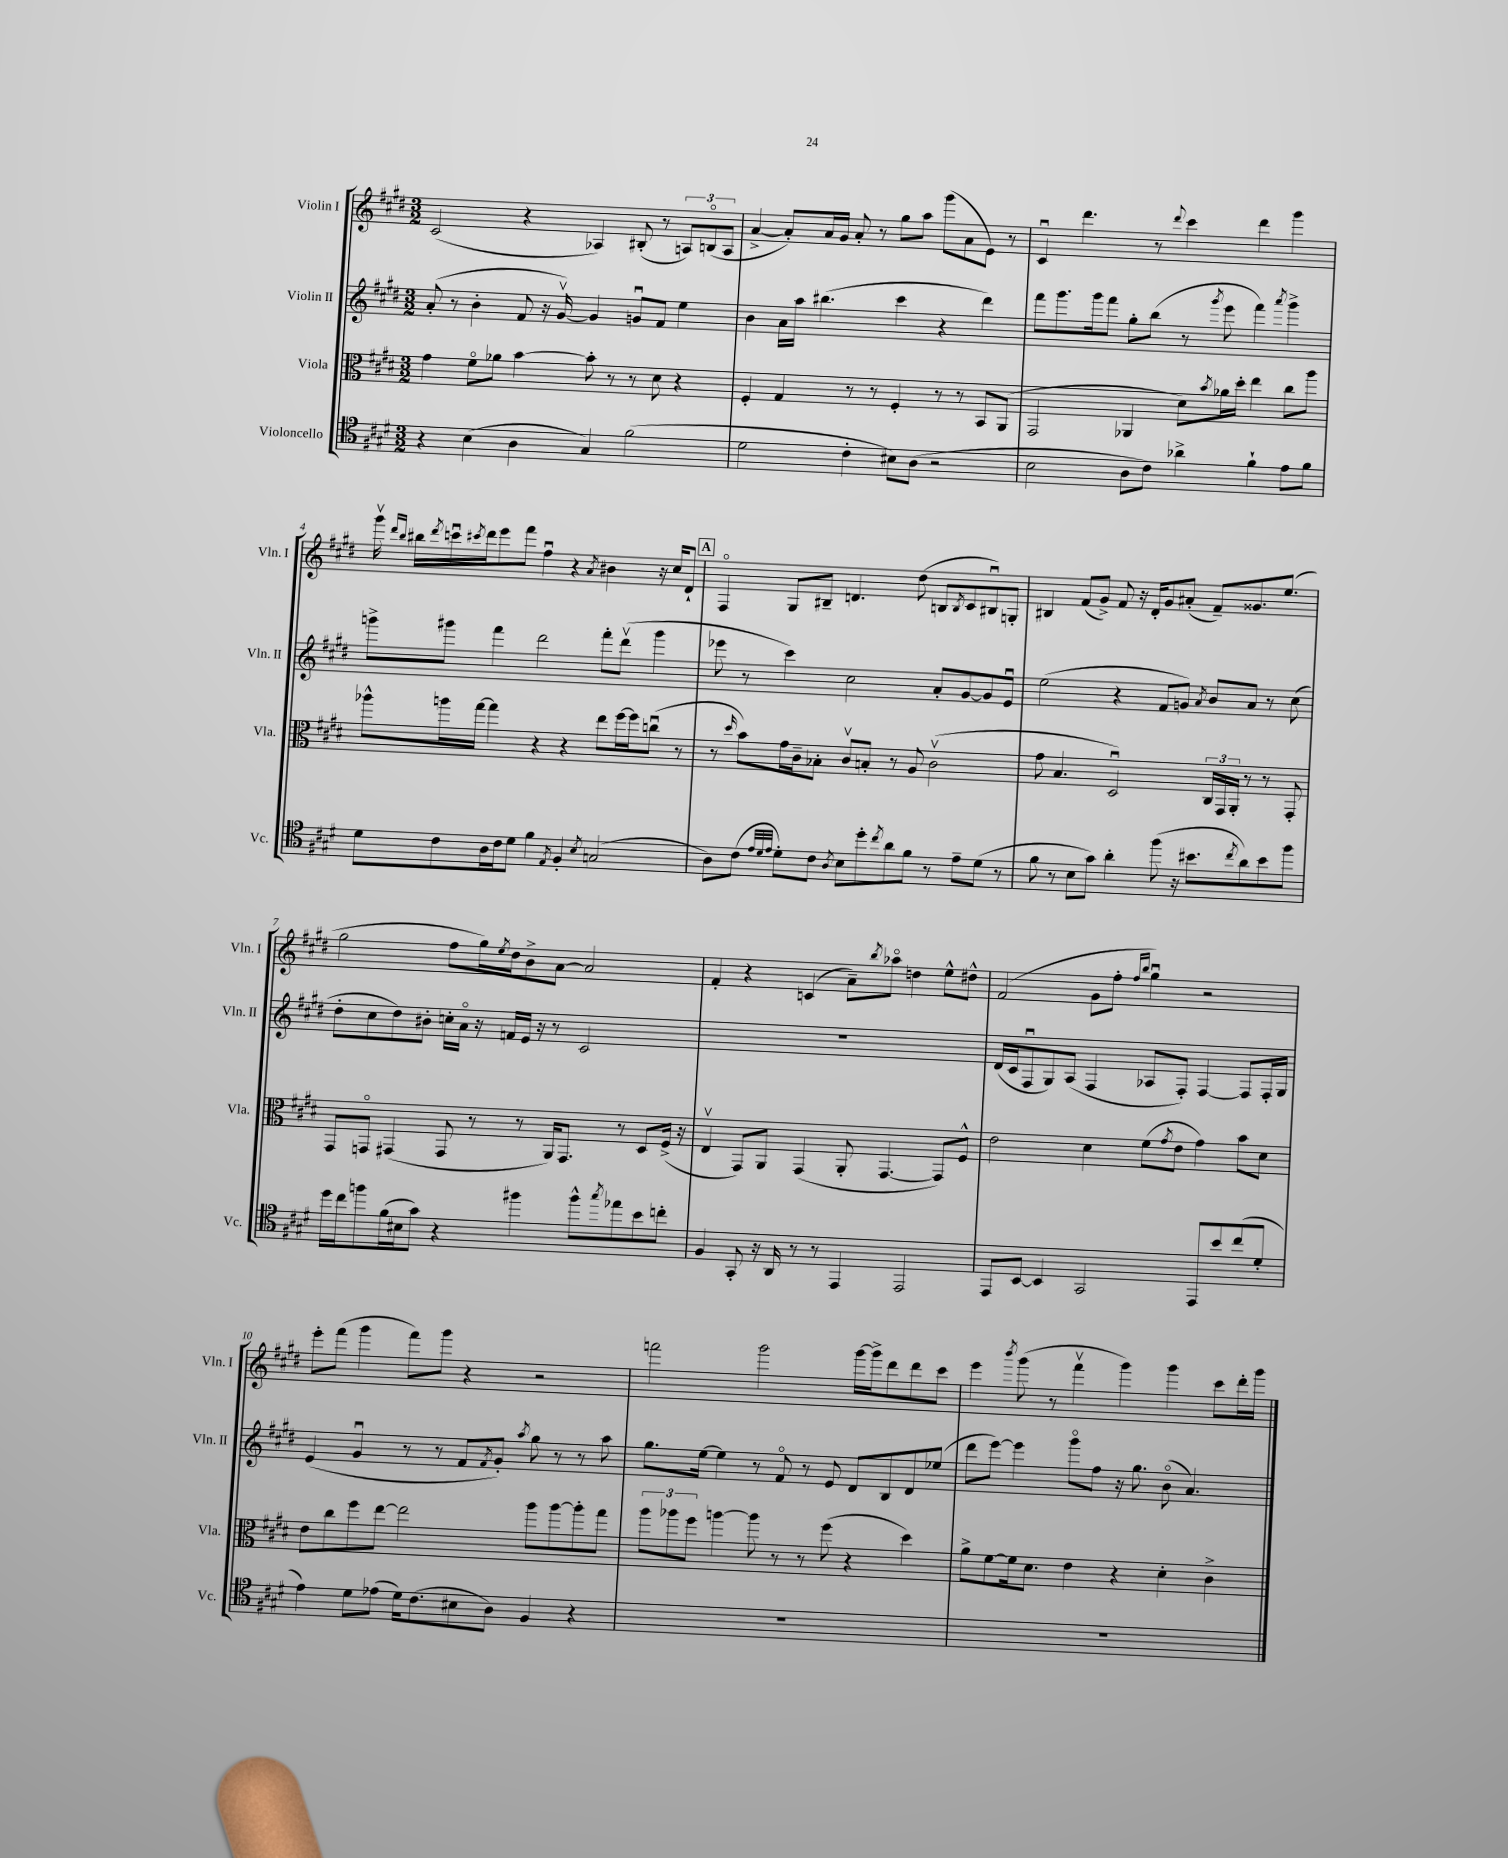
<<
\new StaffGroup <<
\new Staff = "s0" \with { instrumentName = "Violin I" shortInstrumentName = "Vln. I" } {
    \clef treble \key e \major \numericTimeSignature \time 3/2
    cis'2( r4 aes4) bis8-.( r8 \tuplet 3/2 { a8) b8\flageolet( a8 } |
    a'4~-> a'8-.) a'16 gis'16 a'8-. r8 gis''8 a''8 gis'''8( a'8 e'8) r8 |
    cis'4\downbow dis'''4. r8 \appoggiatura { dis'''8 } cis'''4 dis'''4 gis'''4 |
    gis'''16\upbow \grace { dis'''16 b''16 } bis''16 \acciaccatura { dis'''8 } c'''16\downbow \acciaccatura { cis'''8 } dis'''16 e'''8 fis'''8 fis''4\downbow r4 \acciaccatura { a'8 } bis'4 r16 cis''16 dis'8-! |
    \mark \markup { \box "A" } fis4\flageolet gis8 bis8-- d'4. dis''8( b8 \acciaccatura { b8 } cis'8 bis8\downbow) g8-. |
    bis4 fis'8( gis'8->) fis'8 r16 dis'16-. gis'8 ais'8-.( fis'8--) gisis'8. e''8.( |
    gis''2 fis''8 gis''16) \acciaccatura { e''8 } dis''16 b'8-> a'8~ a'2 |
    fis'4-. r4 c'4( a'8--) \acciaccatura { b''8 } aes''8\flageolet d''4 e''8-^ dis''8-^ |
    fis'2( gis'8 fis''8-. \grace { fis''16 b''16 } gis''4\downbow) r2 |
    e'''8-. fis'''8( gis'''4 fis'''8) gis'''8 r4 r2 |
    f'''2 gis'''2 gis'''16~ gis'''16-> dis'''8 dis'''8 cis'''8 |
    e'''4 \acciaccatura { b'''8 } gis'''8( r8 fis'''4\upbow gis'''4) gis'''4 cis'''8 dis'''16-. gis'''16 \bar "|." |
}
\new Staff = "s1" \with { instrumentName = "Violin II" shortInstrumentName = "Vln. II" } {
    \clef treble \key e \major \numericTimeSignature \time 3/2
    a'8-.( r8 b'4-. fis'8 r16 gis'16~\upbow) gis'4 g'8\downbow fis'8 e''4 |
    b'4 a'16 a''16 bis''4.( cis'''4 r4 dis'''4) |
    fis'''8 gis'''8. gis'''16 fis'''8 gis''8-. b''8( r8 \acciaccatura { gis'''8 } e'''8 fis'''4) \acciaccatura { a'''8 } gis'''4-> |
    g'''8-> gis'''8 fis'''4 dis'''2 fis'''8-. dis'''8\upbow( gis'''4 |
    \mark \markup { \box "A" } ees'''8 r8 cis'''4) cis''2 a'8-. gis'8~ gis'8 e'8\downbow |
    e''2( r4 fis'8 g'8) \acciaccatura { a'8 } b'8 a'8 r8 cis''8( |
    dis''8-. cis''8 dis''8) bis'8-. c''16-. a'16\flageolet r16 f'16 e'16 r16 r8 cis'2 |
    R1. |
    dis'16( cis'16 fis8\downbow gis8) a8( fis4 aes8 fis8-.) fis4~ fis8 fis16-. gis16 |
    e'4( gis'4\downbow r8 r8 fis'8 \acciaccatura { fis'8 } gis'8-.) \acciaccatura { a''8 } gis''8 r8 r8 a''8 |
    gis''8. e''16~ e''4 r8 fis'8\flageolet r8 e'8 dis'8 b8 dis'8 ees''8( |
    dis'''8 e'''8~) e'''4 gis'''8\flageolet fis''8 r16 gis''8. b'8\flageolet( a'4.) \bar "|." |
}
\new Staff = "s2" \with { instrumentName = "Viola" shortInstrumentName = "Vla." } {
    \clef alto \key e \major \numericTimeSignature \time 3/2
    gis'4 fis'8\flageolet aes'8 b'4~ b'8-. r8 r8 dis'8 r4 |
    fis4-. gis4 r8 r8 fis4-. r8 r8 b,8 a,8( |
    gis,2 aes,4 dis'8) \acciaccatura { b'8 } aes'16 dis''16-. e''4 cis''8 a''8 |
    aes''8-^ a''16 gis''16~ gis''4 r4 r4 e''8 fis''16~ fis''16 c''8\downbow( r8 |
    \mark \markup { \box "A" } r8 \grace { dis''16 } b'8) gis'16 cis'16-- bes8-. cis'8\upbow b8-. r8 a8 cis'2\upbow( |
    gis'8 b4. dis2\downbow) \tuplet 3/2 { cis16 gis,16 a,16-. } r8 r8 gis,8-. |
    gis,8 g,8\flageolet gis,4( gis,8 r8 r8 a,16) gis,8. r8 dis8 fis16->( r16 |
    e4\upbow gis,8) a,8 gis,4( a,8-. gis,4.~ gis,8) fis8-^ |
    e'2 dis'4 fis'8( \acciaccatura { gis'8 } e'8 gis'4) b'8 dis'8 |
    e'8 cis''8 fis''8 e''8~ e''2 a''8 a''8~ a''8-. gis''8 |
    \tuplet 3/2 { a''8 aes''8 fis''8 } a''4~ a''8 r8 r8 fis''8( r4 dis''4) |
    a'8-> fis'8~ fis'16 dis'8. e'4 r4 dis'4-. cis'4-> \bar "|." |
}
\new Staff = "s3" \with { instrumentName = "Violoncello" shortInstrumentName = "Vc." } {
    \clef tenor \key e \major \numericTimeSignature \time 3/2
    r4 b4( a4 gis4) fis'2( |
    dis'2 cis'4-. bis8) a8( r2 |
    b2 a8 cis'8) aes'4-> fis'4-! e'8 fis'8 |
    dis'8 cis'8 a16 cis'16 dis'8 fis'4 \acciaccatura { e8 } fis4-. \acciaccatura { b8 } g2( |
    \mark \markup { \box "A" } a8) cis'8( \grace { e'32 dis'32 e'32 } dis'8-.) cis'8 \acciaccatura { a8 } b8 dis''8-. \acciaccatura { cis''8 } a'8 fis'8 r8 e'8-- dis'8( r8 |
    fis'8 r8 b8 gis'8) a'4-. fis''8( r16 bis'8. \acciaccatura { cis''8 } a'8) bis'8 fis''8 |
    dis''16 cis''16 f''8 fis'16( bis16 gis'8) r4 fis''4 fis''8-^ \acciaccatura { gis''8 } ees''8 b'8 c''8-. |
    fis4 gis,8-. r16 a,16 r8 r8 e,4 e,2 |
    e,8 b,8~ b,4 gis,2 e,8 b'8 cis''8( dis'8-. |
    e'4) dis'8 ees'8( dis'16) cis'8.( bis8 a8) fis4 r4 |
    R1. |
    R1. \bar "|." |
}
>>
>>
